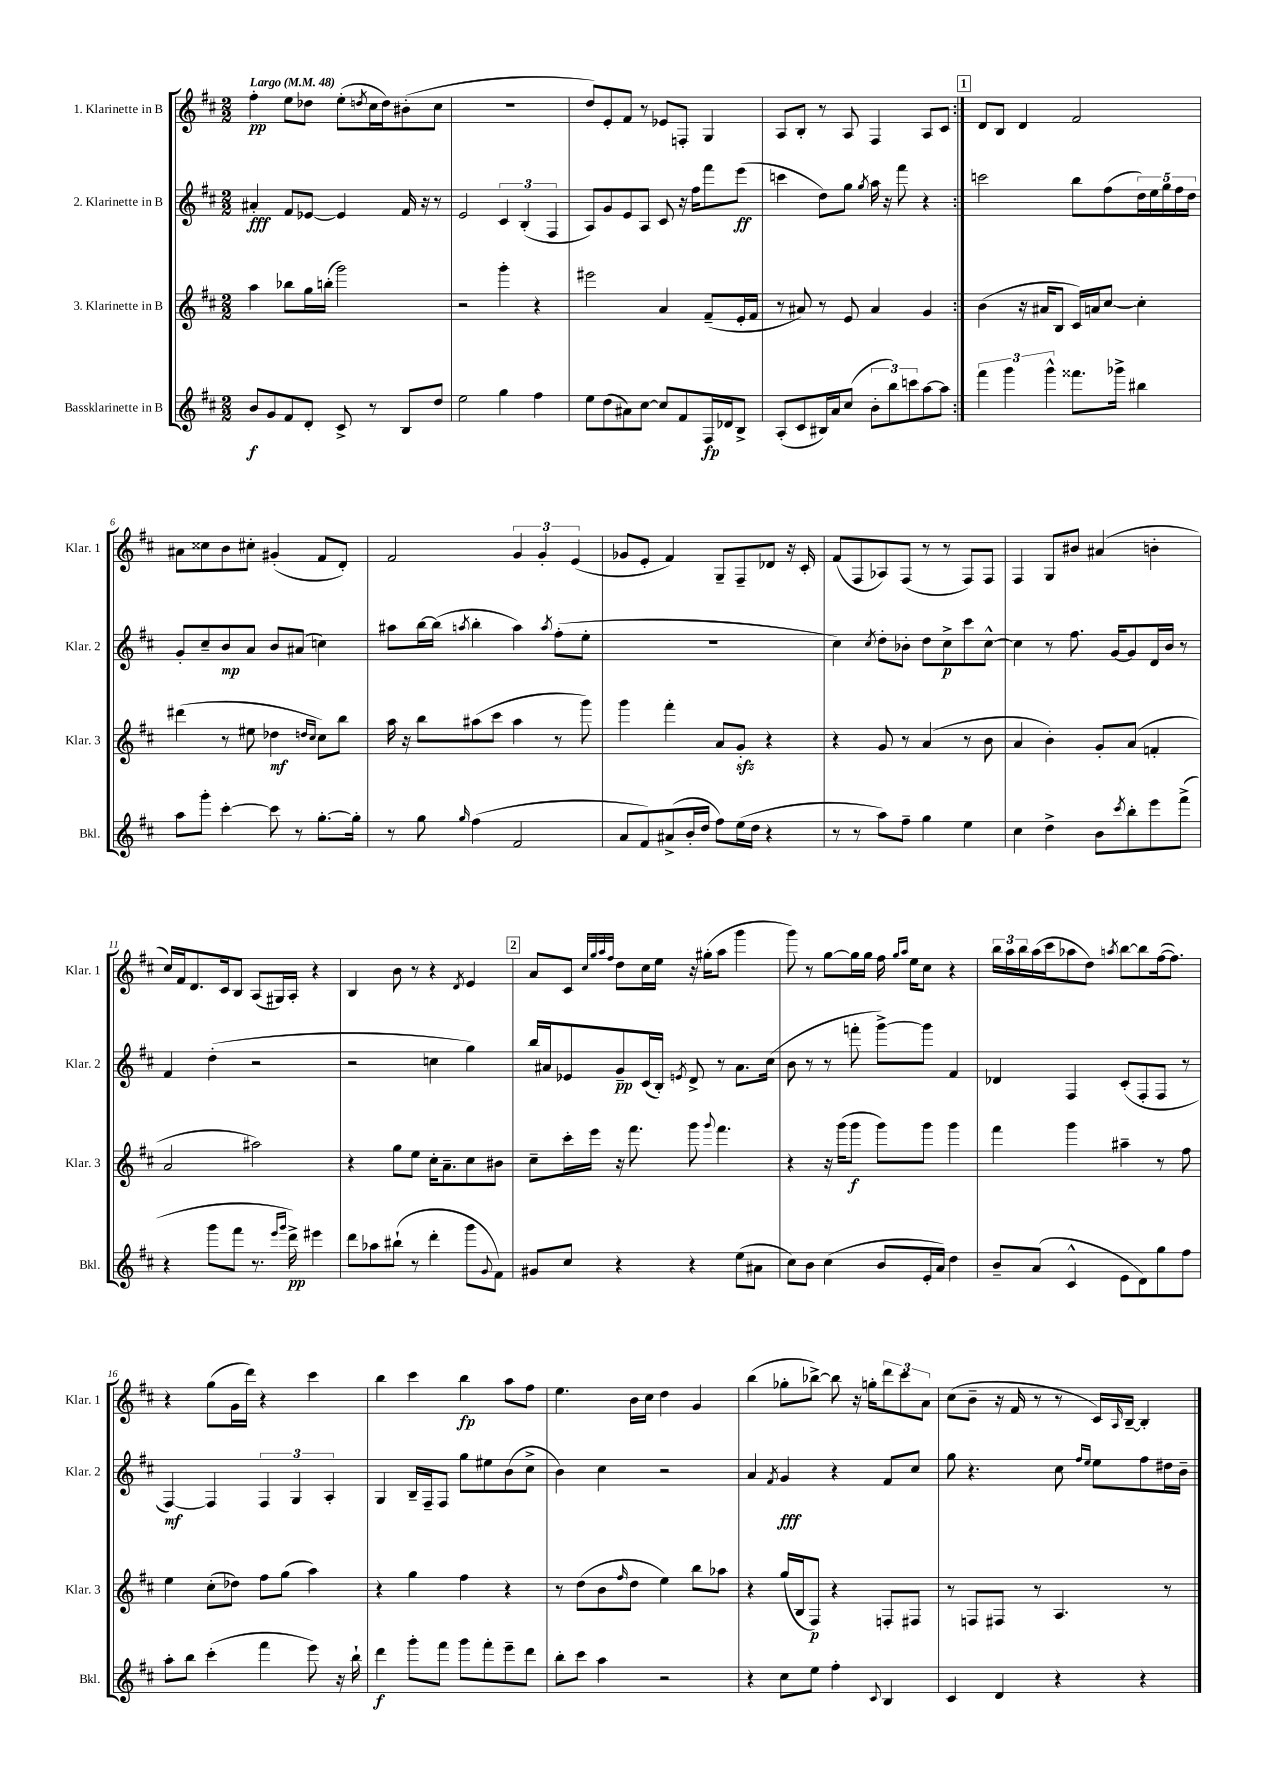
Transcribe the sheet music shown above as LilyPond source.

<<
\new StaffGroup <<
\new Staff = "s0" \with { instrumentName = "1. Klarinette in B" shortInstrumentName = "Klar. 1" } {
    \clef treble \key d \major \numericTimeSignature \time 2/2 \tempo "Largo" 4 = 48
    \repeat volta 2 { fis''4-.\pp e''8 des''8 e''8-.( \acciaccatura { d''8 } cis''16 d''16) bis'8-.( cis''8 |
    R1 |
    d''8) e'8-. fis'8 r8 ees'8 f8-. g4 |
    a8 b8-. r8 a8 fis4 a8 cis'8 | }
    \mark \markup { \box "1" } d'8 b8 d'4 fis'2 |
    ais'8 cisis''8 b'8 cis''8-. gis'4-.( fis'8 d'8-.) |
    fis'2 \tuplet 3/2 { g'4 g'4-. e'4( } |
    ges'8 e'8-. fis'4) g8-- fis8-- des'8 r16 cis'16-. |
    fis'8( fis8 aes8) fis8( r8 r8 fis8) fis8 |
    fis4 g8 bis'8 ais'4( b'4-. |
    cis''16) fis'16 d'8. cis'16 b8 a8( gis16) a16-. r4 |
    b4 b'8 r8 r4 \acciaccatura { d'8 } e'4 |
    \mark \markup { \box "2" } a'8 cis'8 \grace { cis''32 g''32 a''32 fis''32 } d''8 cis''16 e''16 r16 gis''16-.( a''8 g'''4 |
    g'''8) r8 g''8~ g''16 g''16 fis''16 \grace { g''16 a''16 } e''16 cis''8 r4 |
    \tuplet 3/2 { b''16 a''16 b''16 } a''16( cis'''16 aes''8 d''8) \acciaccatura { a''8 } b''8~ b''8 fis''16~( fis''8.) |
    r4 g''8( g'16 d'''16) r4 cis'''4 |
    b''4 cis'''4 b''4\fp a''8 fis''8 |
    e''4. b'16 cis''16 d''4 g'4 |
    b''4( ges''8-. bes''8~->) bes''8 r16 g''16-. \tuplet 3/2 { d'''8 cis'''8 a'8 } |
    cis''8( b'8-- r16 fis'16 r8 r8 cis'16) \grace { a16 } b16~-- b4-. \bar "|." |
}
\new Staff = "s1" \with { instrumentName = "2. Klarinette in B" shortInstrumentName = "Klar. 2" } {
    \clef treble \key d \major \numericTimeSignature \time 2/2
    \repeat volta 2 { ais'4-.\fff fis'8 ees'8~ ees'4 fis'16 r16 r8 |
    e'2 \tuplet 3/2 { cis'4 b4-.( fis4 } |
    a8) g'8 e'8 a8 cis'8 r16 fis''16 fis'''8 e'''8\ff( |
    c'''4 d''8) g''8 \acciaccatura { g''8 } a''16 r16 fis'''8 r4 | }
    \mark \markup { \box "1" } c'''2 b''8 fis''8( \tuplet 5/4 { d''16) e''16 g''16 fis''16 d''16 } |
    g'8-. cis''8-- b'8\mp a'8 b'8 ais'8( c''4) |
    ais''8 b''16~ b''16( \acciaccatura { a''8 } b''4-. a''4) \acciaccatura { a''8 } fis''8-.( e''8-. |
    R1 |
    cis''4) \acciaccatura { cis''8 } d''8-. bes'8-. d''8 cis''8->\p cis'''8 cis''8~-^ |
    cis''4 r8 fis''8. g'16~ g'8 d'16 b'16 r8 |
    fis'4 d''4-.( r2 |
    r2 c''4 g''4) |
    \mark \markup { \box "2" } b''16 ais'16 ees'8 g'8--\pp cis'16( b16-.) \acciaccatura { e'8 } d'8-> r8 ais'8. cis''16( |
    b'8 r8 r8 f'''8-. g'''8~->) g'''8 fis'4 |
    des'4 fis4 cis'8-.( fis8-. fis8 r8 |
    fis4~\mf) fis4 \tuplet 3/2 { fis4 g4 a4-. } |
    g4 b16-- fis16-- fis8 g''8 eis''8 b'8( cis''8-> |
    b'4) cis''4 r2 |
    a'4 \acciaccatura { fis'8 } g'4\fff r4 fis'8 cis''8 |
    g''8 r4. cis''8 \grace { fis''16 e''16 } e''8 fis''8 dis''16 b'16-- \bar "|." |
}
\new Staff = "s2" \with { instrumentName = "3. Klarinette in B" shortInstrumentName = "Klar. 3" } {
    \clef treble \key d \major \numericTimeSignature \time 2/2
    \repeat volta 2 { a''4 bes''8 g''16 b''16-.( g'''2) |
    r2 g'''4-. r4 |
    eis'''2 a'4 fis'8--( e'16-. fis'16 |
    r8 ais'8) r8 e'8 ais'4 g'4 | }
    \mark \markup { \box "1" } b'4( r16 ais'16 b8 cis'16) a'16 cis''8~ cis''4-. |
    dis'''4( r8 eis''8 des''4\mf \grace { d''16 cis''16 } cis''8) b''8 |
    a''16 r16 b''8 ais''8( cis'''8 ais''4 r8 g'''8) |
    g'''4 fis'''4-. a'8 g'8-.\sfz r4 |
    r4 g'8 r8 a'4( r8 b'8 |
    a'4 b'4-.) g'8-. a'8( f'4-. |
    a'2 ais''2) |
    r4 g''8 e''8 cis''16-. a'8.-- cis''8 bis'8 |
    \mark \markup { \box "2" } cis''8-- cis'''16-. e'''16 r16 fis'''8. g'''8 \appoggiatura { g'''8 } fis'''4. |
    r4 r16 g'''16( g'''8\f g'''8) g'''8 g'''4 |
    fis'''4 g'''4 ais''4-- r8 fis''8 |
    e''4 cis''8-.( des''8) fis''8 g''8( a''4) |
    r4 g''4 fis''4 r4 |
    r8 d''8( b'8 \grace { fis''16 } d''8 e''4) b''8 aes''8 |
    r4 g''16( b16 fis8\p) r4 f8-. fis8 |
    r8 f8 fis8 r8 a4. r8 \bar "|." |
}
\new Staff = "s3" \with { instrumentName = "Bassklarinette in B" shortInstrumentName = "Bkl." } {
    \clef treble \key d \major \numericTimeSignature \time 2/2
    \repeat volta 2 { b'8\f g'8 fis'8 d'8-. cis'8-> r8 b8 d''8 |
    e''2 g''4 fis''4 |
    e''8 d''8( ais'8) cis''8~ cis''8 fis'8 fis16\fp des'16 b8-> |
    a8-.( cis'8 bis16) a'16 cis''8( \tuplet 3/2 { b'8-. b''8) c'''8 } a''8~ a''8 | }
    \mark \markup { \box "1" } \tuplet 3/2 { fis'''4 g'''4 g'''4-^ } fisis'''8. ges'''16-> bis''4 |
    a''8 g'''8-. cis'''4~-. cis'''8 r8 g''8.~-. g''16-. |
    r8 g''8 \grace { g''16 } fis''4( fis'2 |
    a'8 fis'8) ais'8->( b'16-. d''16 fis''8) e''16( d''16 r4 |
    r8 r8 a''8) fis''8-- g''4 e''4 |
    cis''4 d''4-> b'8 \acciaccatura { cis'''8 } b''8-. e'''8 fis'''8->( |
    r4 g'''8 fis'''8 r8. \grace { e'''16 g'''16 } d'''16->\pp) eis'''4 |
    d'''8 aes''8 bis''8-!( r8 d'''4-. g'''8 \appoggiatura { g'8 } fis'8) |
    \mark \markup { \box "2" } gis'8 cis''8 r4 r4 e''8( ais'8 |
    cis''8) b'8 cis''4( b'8 e'16-. a'16) d''4 |
    b'8-- a'8( cis'4-^ e'8 d'8) g''8 fis''8 |
    a''8-. b''8 cis'''4-.( fis'''4 e'''8) r16 b''16-! |
    d'''4\f g'''8-. fis'''8 g'''8 fis'''8-. e'''8-- d'''8 |
    b''8-. cis'''8 a''4 r2 |
    r4 cis''8 e''8 fis''4-. \appoggiatura { cis'8 } b4 |
    cis'4 d'4 r4 r4 \bar "|." |
}
>>
>>
